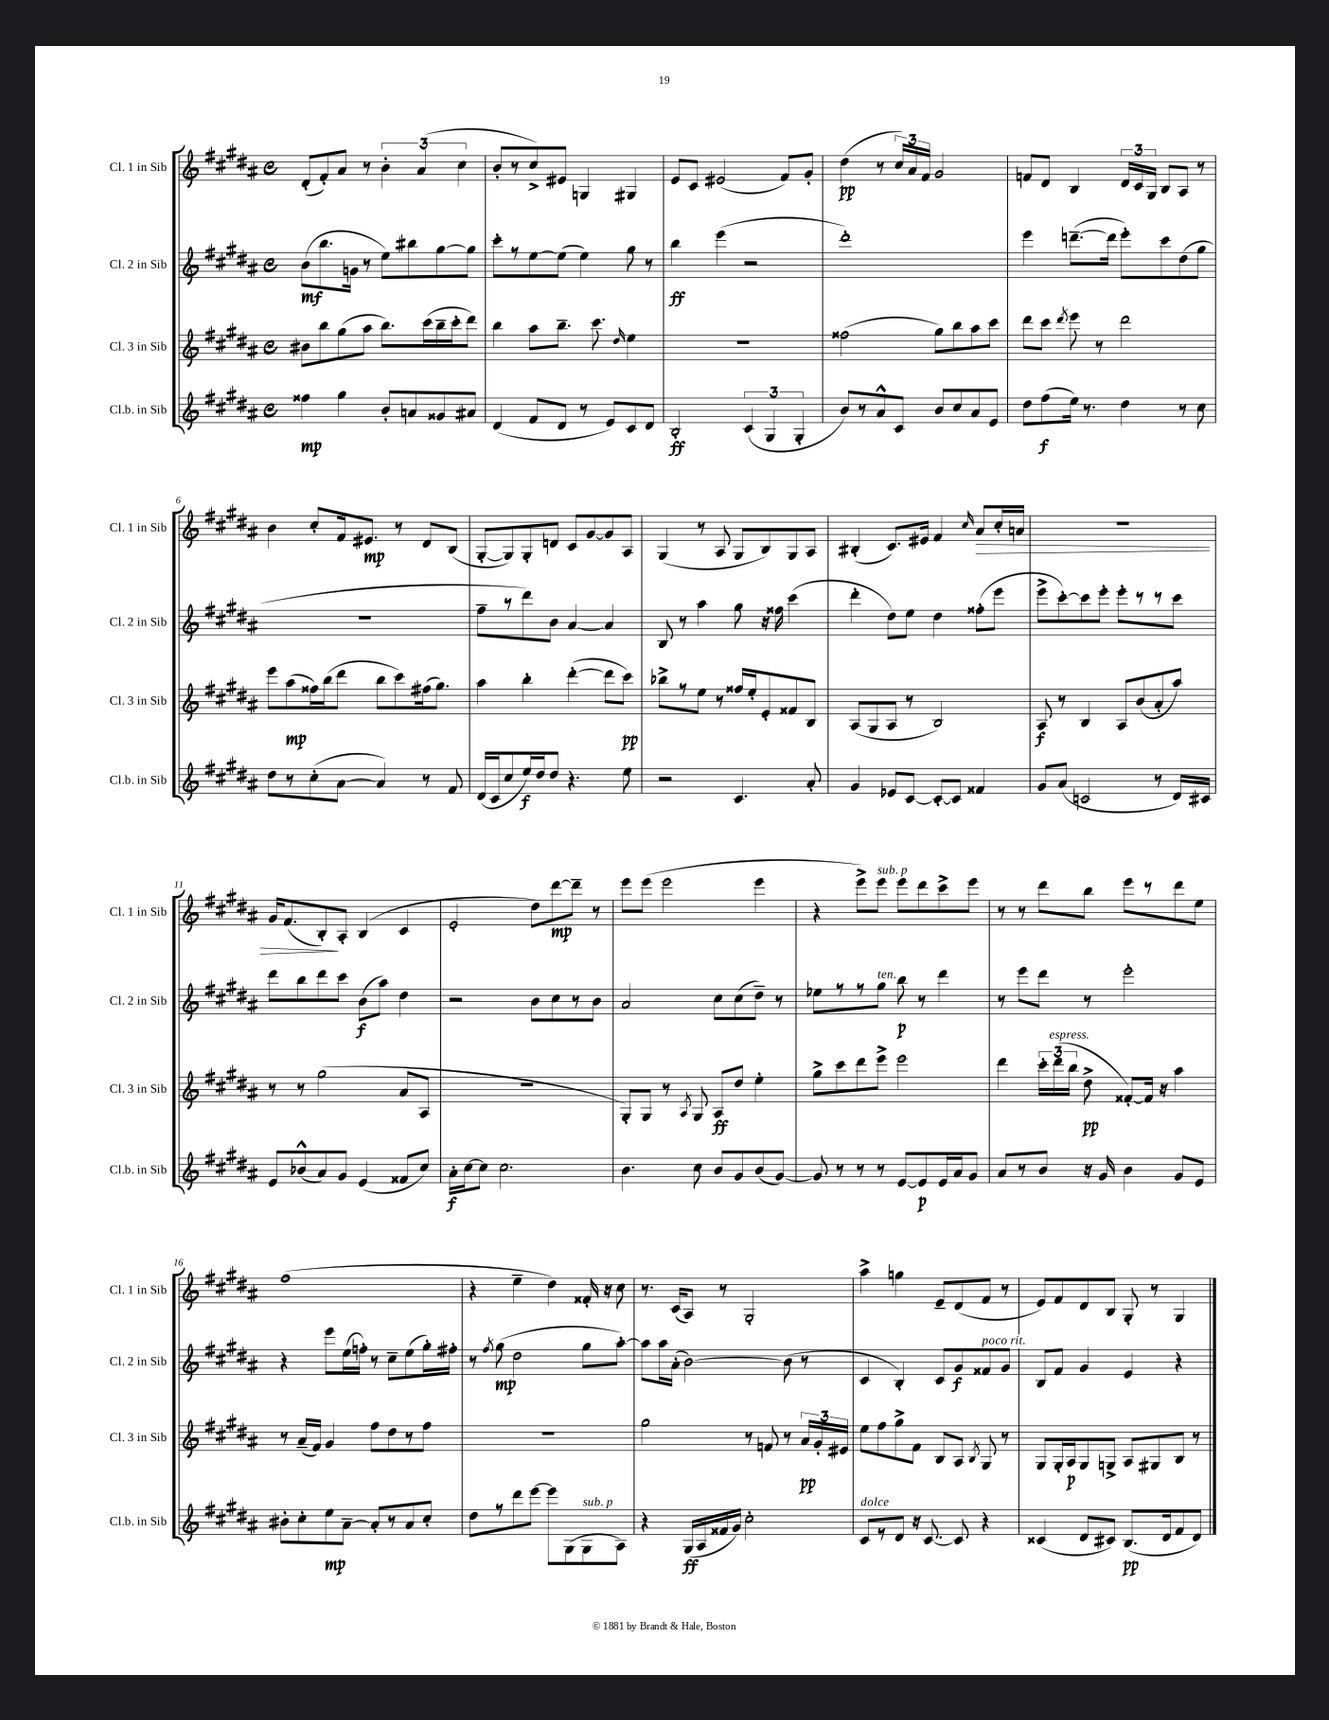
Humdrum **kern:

**kern	**kern	**kern	**kern
*staff4	*staff3	*staff2	*staff1
*clefG2	*clefG2	*clefG2	*clefG2
*k[f#c#g#d#a#]	*k[f#c#g#d#a#]	*k[f#c#g#d#a#]	*k[f#c#g#d#a#]
*M4/4	*M4/4	*M4/4	*M4/4
*met(c)	*met(c)	*met(c)	*met(c)
4ff##	8b#	(8b	(8d#'
.	8bb	8.bb	8f#')
4gg#	(8gg#	.	8a#
.	.	16g	.
.	8aa#	8r	8r
8b'	8.bb)	8ee)	6b'
8a	.	8bb#	.
.	.	.	(6a#
.	(16ccc#	.	.
8g##	16bb~	[8gg#	.
.	16ccc#'	.	.
.	.	.	6cc#
8a#	8ddd#)	8gg#]	.
=	=	=	=
(4d#	4bb	8ccc#'	8b'
.	.	8r	8r
8f#	8aa#	[8ee	8cc#^)
8d#	8.bb~	(8ee]	8e#
8r	.	4ee)	4G
.	8.ccc#	.	.
8e)	.	.	.
.	16qqdd#	.	.
8c#	4ee	8gg#	4G#
8d#	.	8r	.
=	=	=	=
2B'	1r	4bb	8e
.	.	.	8c#
.	.	(4eee	(2e#
(6c#	.	2r	.
6G#	.	.	.
.	.	.	8f#)
6G#'	.	.	.
.	.	.	8g#'
=	=	=	=
8b)	(2ff##	1ddd#')	(4dd#
8r	.	.	.
8a#^^	.	.	8r
8c#	.	.	24cc#)
.	.	.	24a#
.	.	.	24f#
8b	8gg#)	.	2g#
8cc#	8bb	.	.
8a#	8aa#	.	.
8e	8ccc#	.	.
=	=	=	=
8dd#	8ddd#	4eee	8f
(8ff#	8ccc#	.	8d#
.	8qddd#	.	.
16ee)	8eee	([8.ddd~	4B
8.r	.	.	.
.	8r	.	.
.	.	16ddd]	.
4dd#	2ddd#	8eee')	24d#
.	.	.	24c#
.	.	.	24G#
.	.	8ccc#	8B
8r	.	(8dd#	8A#
8cc#	.	8gg#	8r
=	=	=	=
8dd#	8eee	1r	4b
8r	(8aa#	.	.
(8cc#'	16ff##)	.	8cc#'
.	(16bb	.	.
[8a#	8ddd#	.	16f#
.	.	.	8.e#
4a#])	8bb	.	.
.	8ccc#)	.	8r
8r	(16ff#	.	8d#
.	8.gg#)	.	.
8f#	.	.	(8B
=	=	=	=
(16d#	4aa#	8ff#~	[8G#'
16c#	.	.	.
8cc#	.	8r	8G#])
16ee)	4bb'	8ddd#)	8G#'
16dd#	.	.	.
8dd#	.	8b	8d
4.r	([4ddd#'	[4a#	8c#
.	.	.	[8g#
.	8ddd#]	4a#]	8g#]
8ee	8ccc#)	.	8A#
=	=	=	=
2r	8bb-^	8B	(4G#
.	8r	8r	.
.	8ee	4aa#	8r
.	8r	.	8A#
4.c#	16ff##	8gg#	8G#
.	16ee'	.	.
.	8e'	16r	8B)
.	.	16ff##	.
.	8f##	(4ccc#	8G#
8a#'	8B	.	8A#
=	=	=	=
4g#	(8A#	4ddd#'	(4B#'
.	8G#	.	.
8e-	8A#	8dd#)	8.c#)
[8c#	8r	8ee	.
.	.	.	16e#
8c#'_	2B)	4dd#	4f#
8c#]	.	.	.
.	.	.	16qqcc#
4f##	.	(8ff##'	8a#
.	.	8eee	16cc#'
.	.	.	16a
=	=	=	=
8g#	8A#	8eee^	1r
(8a#	8r	[8ccc#')	.
2c	4B	8ccc#]	.
.	.	8eee'	.
.	8A#	8eee'	.
.	(8b	8r	.
8r	8a#'	8r	.
16d#)	8aa#)	8ccc#	.
16c#	.	.	.
=	=	=	=
8e	8r	8ddd#	16g#
.	.	.	(8.f#
(8b-^^	8r	8bb	.
8a#)	(2gg#	8ddd#	8B')
8g#	.	8ccc#	8A#'
(4e	.	(8b	(4B
.	.	8aa#)	.
8f##	8a#	4dd#	4c#
8cc#)	8A#	.	.
=	=	=	=
16a#'	1r	2r	2e'
[16cc#	.	.	.
8cc#]	.	.	.
2.cc#	.	.	.
.	.	8b	8dd#)
.	.	8cc#	[8ddd#
.	.	8r	8ddd#~]
.	.	8b	8r
=	=	=	=
4.b	8G#')	2a#	8eee
.	8G#	.	(8eee
.	8r	.	2eee
.	8qA#	.	.
8cc#	8G#	.	.
8b	8A#	8cc#	.
8g#	8dd#	(8cc#	.
(8b	4ee'	8dd#~)	4eee
[8g#)	.	8r	.
=	=	=	=
8g#]	8gg#^	8ee-	4r
8r	8ccc#	8r	.
8r	8ddd#	8r	8eee^)
8r	8eee^	8gg#	8eee
[8e	2eee	8bb	8eee
8e]	.	8r	8ddd#
16e	.	4ddd#	8ccc#^
16a#	.	.	.
8g#	.	.	8eee
=	=	=	=
8a#	4ddd#	8r	8r
8r	.	8eee	8r
8b	24ccc#'	8ddd#	8ddd#
.	(24ddd#	.	.
.	24bb	.	.
16r	8dd#^	8r	8bb
16g#	.	.	.
4b	[8f##')	2eee'	8eee
.	16f##]	.	8r
.	16r	.	.
8g#	4aa#	.	8ddd#
8e	.	.	8ee
=	=	=	=
8b#'	8r	4r	(1ff#
8cc#'	(16a#~	.	.
.	16f#)	.	.
8ee	4g#	8eee	.
[8a#~	.	(16ee	.
.	.	16ff')	.
8a#']	8ff#	8r	.
8r	8dd#	8cc#~	.
8a#	8r	(8ee	.
8cc#'	8ff#	16gg#')	.
.	.	16ff#'	.
=	=	=	=
8dd#	1r	8r	4r
.	.	8qff#	.
8r	.	(8gg#	.
8ddd#	.	2dd#	4ee~
[8eee	.	.	.
8eee]	.	.	4dd#)
(8G#	.	.	.
8G#	.	8gg#	16f##'
.	.	.	16r
8A#)	.	[8aa#')	8cc#
=	=	=	=
4r	2gg#	8aa#]	8.r
.	.	16aa#	.
.	.	(16a#'	(16c#
(16G#	.	[2b)	8A#)
16A#	.	.	.
16f##	.	.	8r
16g#)	.	.	.
2cc#'	8r	.	2G#'
.	8f	.	.
.	8r	(8b]	.
.	24a#	8r	.
.	24g#'	.	.
.	24e#	.	.
=	=	=	=
8c#	8ee	4c#	4aa#^
8r	8ff#	.	.
8d#	8gg#^	4B')	4gg
16r	8f#	.	.
[8.c#	.	.	.
.	8B	8c#	8e~
8c#]	8A#	8g#	(8d#
.	8qB	.	.
4r	8G#	8f##	8f#
.	8r	8g#	8r
=	=	=	=
(4c##	8G#	8B	8e)
.	16G#'	8f#	8f#
.	16A#	.	.
8d#	8G#	4g#	8d#
8c#)	8G^	.	8B
(8.B	8A#	4e	8G#'
.	8G#	.	8r
16d#	.	.	.
8f#	8B	4r	4G#
8d#)	8r	.	.
==	==	==	==
*-	*-	*-	*-
